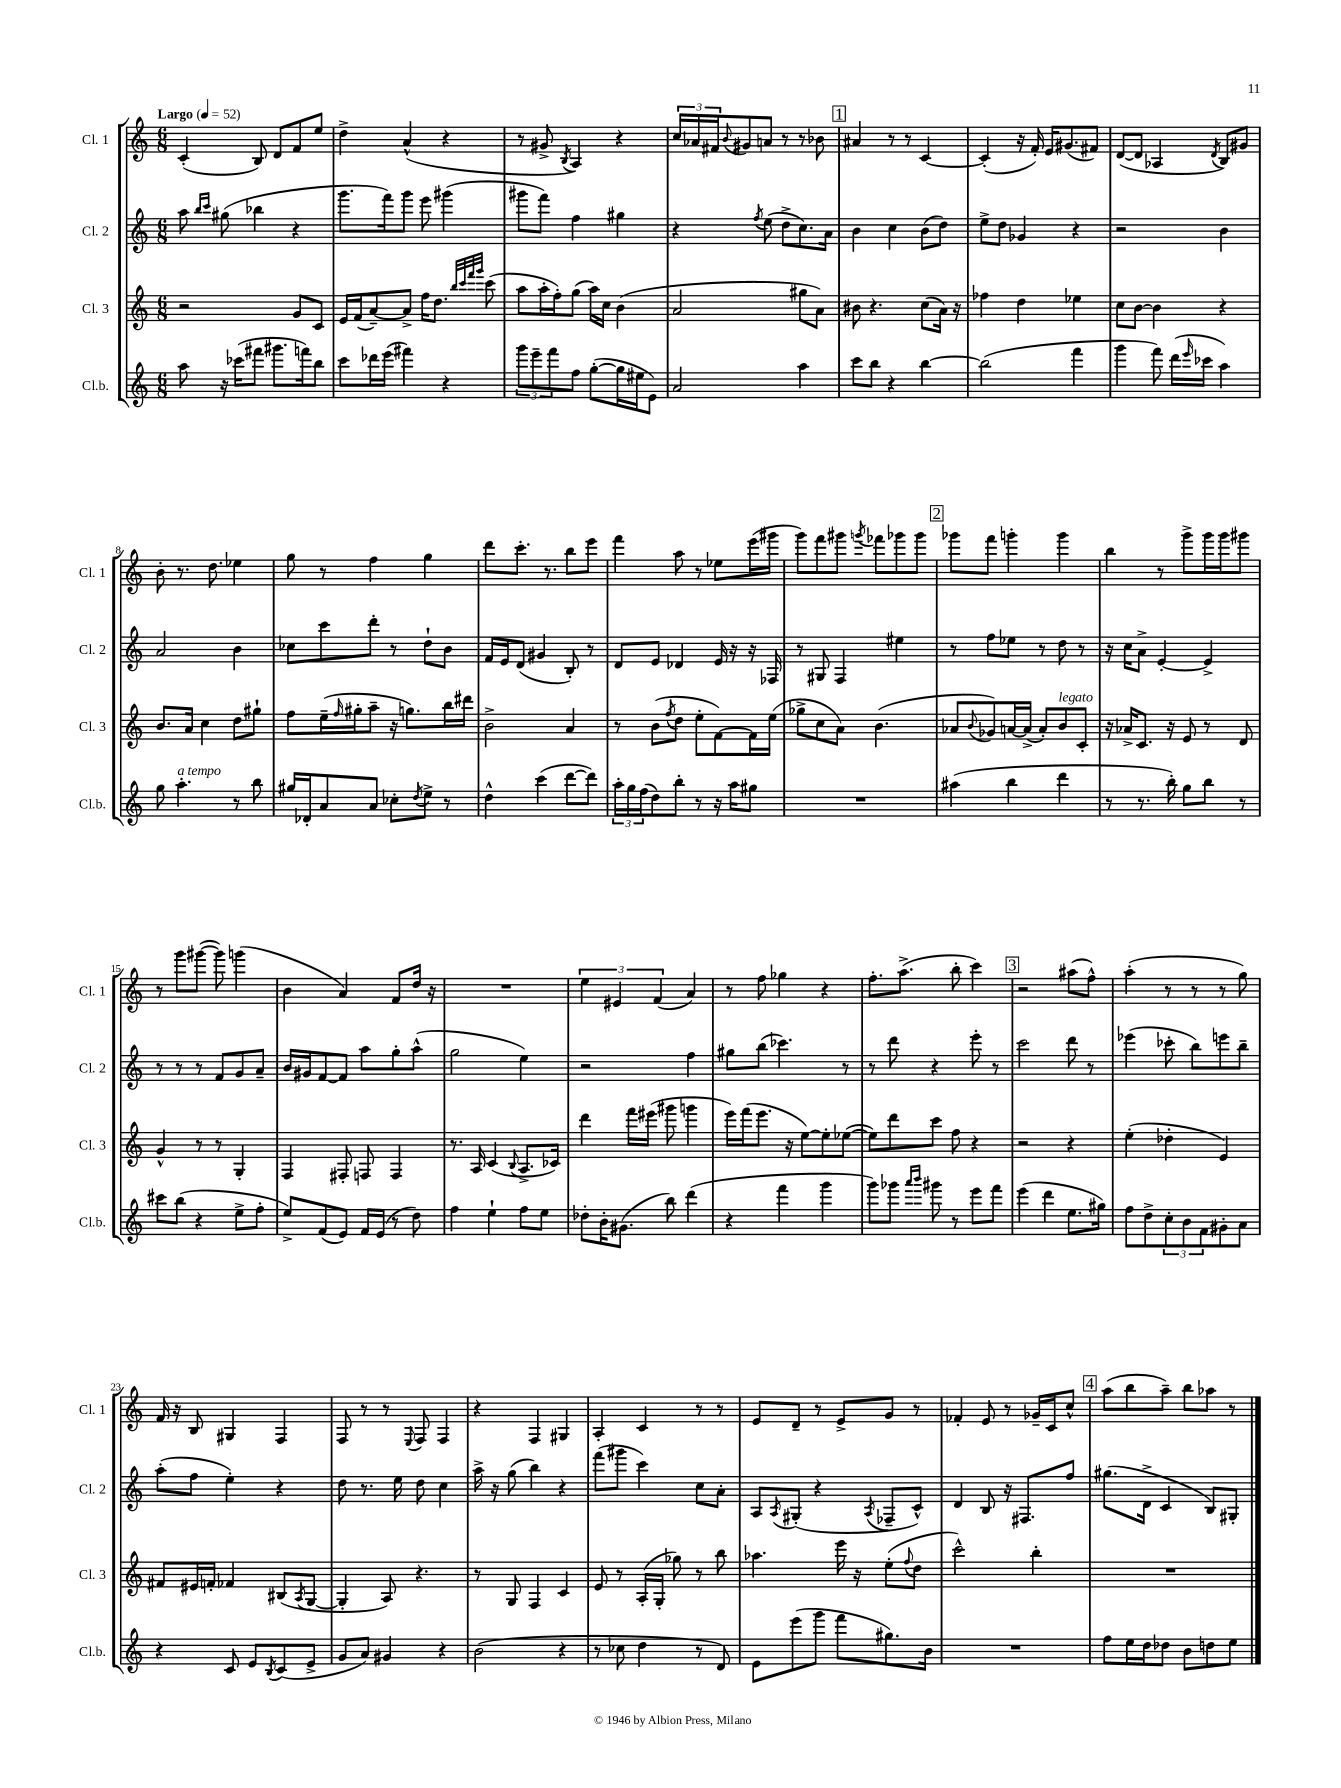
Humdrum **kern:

**kern	**kern	**kern	**kern
*staff4	*staff3	*staff2	*staff1
*clefG2	*clefG2	*clefG2	*clefG2
*k[]	*k[]	*k[]	*k[]
*M6/8	*M6/8	*M6/8	*M6/8
*MM52	*MM52	*MM52	*MM52
8aa	2r	8aa	(4c'
.	.	16qqbb	.
.	.	16qqccc	.
16r	.	(8gg#	.
(16ccc-	.	.	.
8fff#	.	4bb-	8B)
8.ggg#	.	.	8d
.	8g	4r	8f
16fff)	.	.	.
8bb	8c	.	8ee
=	=	=	=
8ccc	16e	8.ggg	4dd^
.	(16f	.	.
16ddd-	[8a~)	.	.
(16eee	.	16fff)	.
4fff#)	8a^]	8ggg	(4a^^
.	16ff	8eee	.
.	8.dd	.	.
4r	.	(4ggg#	4r
.	32qqbb	.	.
.	32qqccc	.	.
.	32qqfff	.	.
.	32qqggg	.	.
.	(8ccc	.	.
=	=	=	=
12ggg	8aa	8ggg#	8r
12eee~	.	.	.
.	16aa'	8fff)	8g#^
12fff	.	.	.
.	16ff')	.	.
.	.	.	8qB
8ff	(8gg	4ff	4A)
([8gg'	16aa)	.	.
.	16cc	.	.
16gg]	(4b	4gg#	4r
16ee#	.	.	.
8e)	.	.	.
=	=	=	=
2a	2a	4r	24cc
.	.	.	24a-
.	.	.	24f#
.	.	.	8qqb
.	.	.	8g#
.	.	8qff	.
.	.	(8ee	8a
.	.	8dd^	8r
4aa	8gg#	8.cc)	8r
.	8a)	.	8b-
.	.	16a	.
=	=	=	=
8ccc	8b#	4b	4a#
8bb	4.r	.	.
4r	.	4cc	8r
.	.	.	8r
[4bb	(8cc	(8b	[4c
.	16a)	8dd)	.
.	16r	.	.
=	=	=	=
(2bb]	4ff-	8ee^	(4c']
.	.	8dd	.
.	4dd	4g-	16r
.	.	.	16f')
.	.	.	16e
.	.	.	(8.g#
4fff	4ee-	4r	.
.	.	.	8f#)
=	=	=	=
4ggg	8cc	2r	([8d
.	[8b	.	8d]
8fff)	4b]	.	4A-
(16ddd	.	.	.
16qqeee	.	.	.
16ccc-	.	.	.
.	.	.	8qd
4aa)	4r	4b	8B)
.	.	.	8g#
=	=	=	=
8gg	8.b	2a	8b'
4.aa'	.	.	8.r
.	16a	.	.
.	4cc	.	.
.	.	.	8.dd
8r	8dd	4b	4ee-
8bb	8gg#`	.	.
=	=	=	=
16gg#	8ff	8cc-	8gg
16d-'	.	.	.
8a	(16ee~	8ccc	8r
.	16qqff	.	.
.	16gg#'	.	.
8a	8aa~	8ddd'	4ff
8cc-'	16r	8r	.
.	8.gg)	.	.
8qdd	.	.	.
8ee^	.	8dd`	4gg
8r	16bb	8b	.
.	16ddd#	.	.
=	=	=	=
4dd^^	2b^	16f	8ddd
.	.	16e	.
.	.	(8d	8.ccc'
(4ccc	.	4g#	.
.	.	.	8.r
[8ddd	4a	8B')	8bb
8ddd])	.	8r	8eee
=	=	=	=
24aa'	8r	8d	4fff
24gg	.	.	.
(24ff	.	.	.
8dd)	(8b	8e	.
.	8qff	.	.
8bb'	8dd	4d-	8aa
8r	8ee'	.	8r
16r	[8f)	16e	8ee-
16aa	.	16r	.
8gg#	16f]	16r	(16eee
.	(16ee	16F-	16ggg#
=	=	=	=
2.r	8gg-^	8r	8ggg)
.	8cc	8G#	8fff
.	8a)	4F	8ggg#
.	.	.	8qggg
.	(4.b	.	8fff-
.	.	4ee#	8ggg-
.	.	.	8ggg-
=	=	=	=
(4aa#	8a-	8r	8ggg-
.	8qqb	.	.
.	8g-)	8ff	8fff
4bb	[16a	8ee-	4ggg'
.	(16a^]	.	.
.	8a')	8r	.
4ddd	8b	8dd	4ggg
.	8c'	8r	.
=	=	=	=
8r	16r	16r	4bb
.	16a-^	16cc	.
8.r	8.c	8a^	.
.	.	[4e'	8r
16bb')	16r	.	.
8gg	8e	.	8ggg^
8bb	8r	4e^]	16ggg
.	.	.	16ggg
8r	8d	.	8ggg#
=	=	=	=
8ccc#	4g^^	8r	8r
(8bb	.	8r	8ggg
4r	8r	8r	([8ggg#
.	8r	8f	8ggg#])
8ee^	4G'	8g	(4ggg
8ff'	.	8a~	.
=	=	=	=
8ee^)	4F	16b	4b
.	.	16g#	.
(8f	.	[8f	.
8e)	8F#'	8f]	4a)
16f	8F	8aa	.
(16e	.	.	.
8r	4F	8gg'	8f
8dd)	.	(8aa^^	16dd
.	.	.	16r
=	=	=	=
4ff	8.r	2gg	2.r
.	16A	.	.
4ee`	(4c	.	.
.	8qqB	.	.
8ff	8.A^	4ee)	.
8ee	.	.	.
.	16c-)	.	.
=	=	=	=
8dd-'	4ddd	2r	6ee
16b'	.	.	.
.	.	.	6e#
(8.g#	.	.	.
.	16fff	.	.
.	(16eee#	.	.
.	.	.	(6f
8bb)	8ggg#	.	.
(4ddd	4ggg	4ff	4a)
=	=	=	=
4r	16eee)	8gg#	8r
.	(16fff	.	.
.	8.eee	(8bb	8ff
4fff	.	4.ccc-)	4gg-
.	16r	.	.
.	[8ee)	.	.
4ggg	8ee']	.	4r
.	([8ee-	8r	.
=	=	=	=
8ggg)	8ee-])	8r	8.ff'
8ggg-	8ddd	8ddd	.
.	.	.	(8.aa^
16qqaaa	.	.	.
16qqbbb	.	.	.
8ggg#	8ccc	4r	.
8r	8ff	.	8bb'
8eee	4r	8eee'	4ccc)
8fff	.	8r	.
=	=	=	=
(4eee	2r	2ccc	2r
4ddd	.	.	.
8.ee	4r	8ddd	(8aa#
.	.	8r	8ff^^)
16gg#)	.	.	.
=	=	=	=
8ff	(4ee'	(4eee-	(4aa'
8dd^	.	.	.
12cc'	4dd-'	8ccc-'	8r
12b	.	.	.
.	.	8bb)	8r
12f	.	.	.
8g#'	4e)	8eee	8r
8a	.	8bb~	8gg)
=	=	=	=
4r	8f#	(8aa'	16f
.	.	.	16r
.	16e#	8ff	8B
.	16f'	.	.
8c	4f-	4ee')	4G#
8e	.	.	.
8qB	.	.	.
(8c	(8B#	4r	4F
.	8qA	.	.
8e^	[8G	.	.
=	=	=	=
8g	4G']	8dd	8F
8a)	.	8.r	8r
4g#	8A)	.	8r
.	.	16ee	.
.	.	.	8qqE
.	4.r	8dd	8F
4r	.	4cc	4F
=	=	=	=
(2b	8r	16aa^	4r
.	.	16r	.
.	8G	(8gg	.
.	4F	4bb)	4F
4r	4c	4r	4G#
=	=	=	=
8r	8e	(8fff	4A'
8cc-	8r	8ggg#	.
4dd	(16A'	4ccc)	4c
.	16G'	.	.
.	8gg-)	.	.
8r	8r	8cc	8r
8d)	8bb	8a'	8r
=	=	=	=
8e	4.aa-	8A	8e
.	.	8qA	.
(8eee	.	(8G#'	8d~
8ggg	.	4r	8r
8fff	16eee	.	8e^
.	16r	.	.
.	.	8qA	.
8.gg#)	(8ee'	8F-~	8g
.	8qqff	.	.
.	8dd	8c^^)	8r
16b	.	.	.
=	=	=	=
2.r	2ccc^^)	4d	4f-'
.	.	8B	8e
.	.	16r	8r
.	.	8.F#	.
.	4bb'	.	16g-~
.	.	.	16c
.	.	8ff	8cc^^
=	=	=	=
8ff	2.r	(8.gg#	(8aa
16ee	.	.	8bb
16dd	.	16d^	.
8dd-	.	4c	8aa~)
8b	.	.	8bb
8dd	.	8B)	8aa-
8ee	.	8G#'	8r
==	==	==	==
*-	*-	*-	*-
